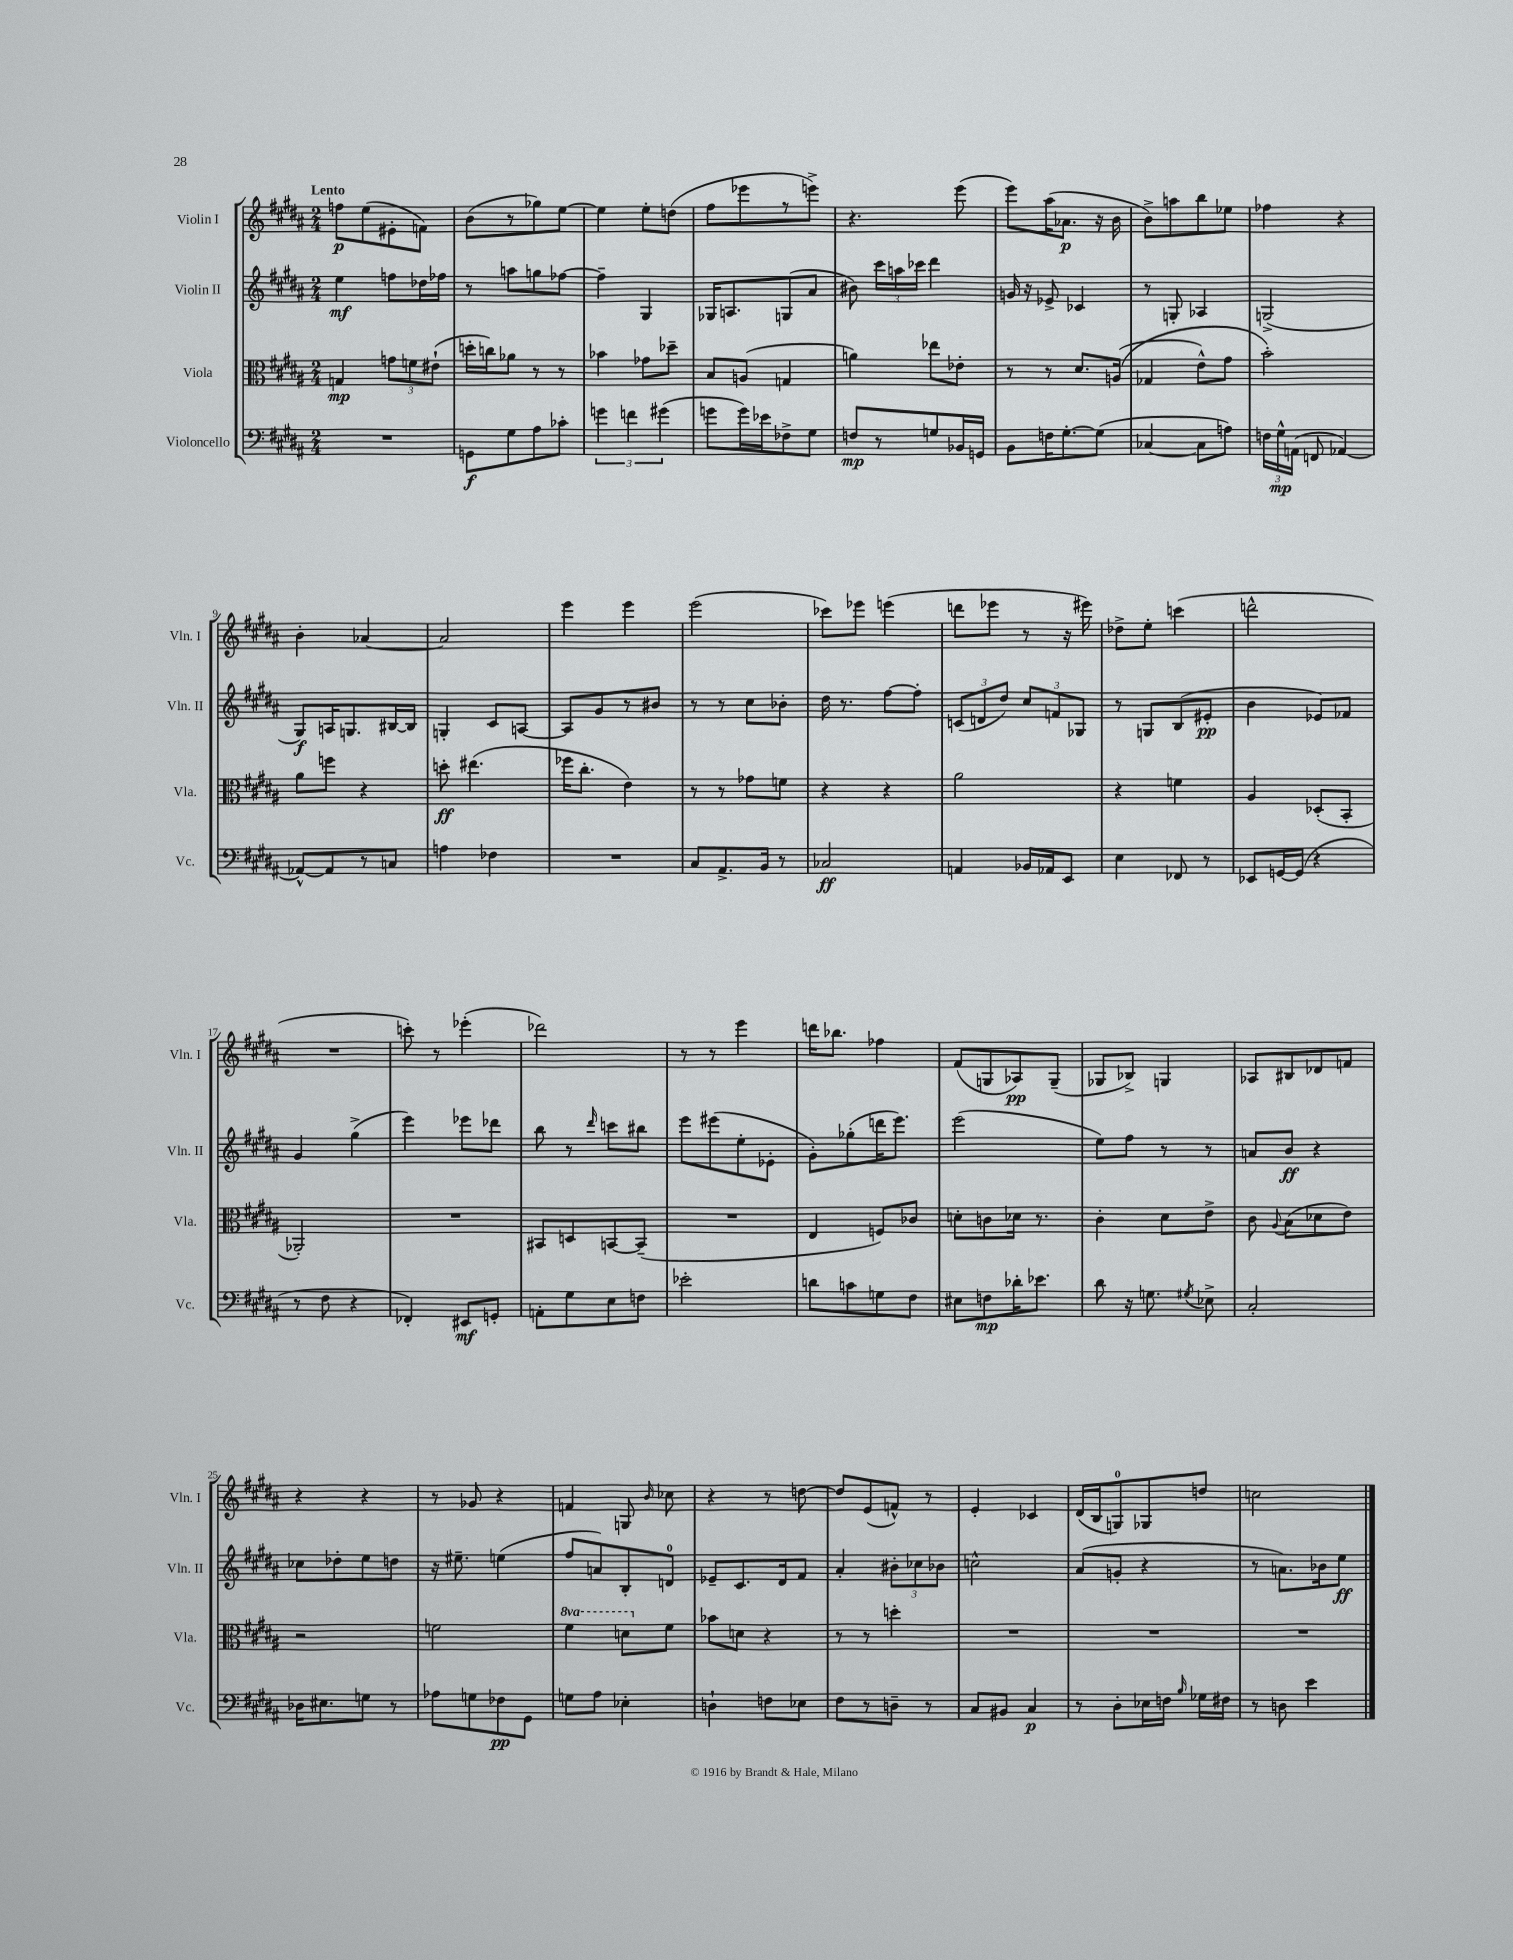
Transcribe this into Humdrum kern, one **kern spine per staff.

**kern	**dynam	**kern	**dynam	**kern	**dynam	**kern	**dynam
*part4	*part4	*part3	*part3	*part2	*part2	*part1	*part1
*staff4	*staff4	*staff3	*staff3	*staff2	*staff2	*staff1	*staff1
*I"Violoncello	*	*I"Viola	*	*I"Violin II	*	*I"Violin I	*
*I'Vc.	*	*I'Vla.	*	*I'Vln. II	*	*I'Vln. I	*
*clefF4	*	*clefC3	*	*clefG2	*	*clefG2	*
*k[f#c#g#d#a#]	*	*k[f#c#g#d#a#]	*	*k[f#c#g#d#a#]	*	*k[f#c#g#d#a#]	*
*M2/4	*	*M2/4	*	*M2/4	*	*M2/4	*
=1	=1	=1	=1	=1	=1	=1	=1
!	!	!	!	!	!	!LO:TX:a:B:t=Lento	!
2r	.	4Gn/	mp	4ee\	mf	8ffn\L	p
.	.	.	.	.	.	(8ee\	.
.	.	12gn\L	.	8ffn\L	.	8e#X'\	.
.	.	12fn\	.	.	.	.	.
.	.	.	.	16dd-X\L	.	8fn\J)	.
.	.	(12e#X`\J	.	.	.	.	.
.	.	.	.	16ff-X\JJ	.	.	.
=2	=2	=2	=2	=2	=2	=2	=2
8GGn\L	f	16ddn'\LL	.	8r	.	(8b\L	.
.	.	16ccn\J)	.	.	.	.	.
8G#\	.	8a-X\J	.	8aan\L	.	8r	.
8A#\	.	8r	.	8ggn\	.	8gg-X\)	.
8c-X'\J	.	8r	.	[8ff-X\J	.	[8ee\J	.
=3	=3	=3	=3	=3	=3	=3	=3
6gn\	.	4b-X\	.	4ff-~\]	.	4ee\]	.
6fn\	.	.	.	.	.	.	.
.	.	8g-X\L	.	4G#/	.	8ee'\L	.
(6g#X\	.	.	.	.	.	.	.
.	.	8dd-X~\J	.	.	.	(8ddn\J	.
=4	=4	=4	=4	=4	=4	=4	=4
8gn\L	.	8B/L	.	16G-X/KL	.	8ff#\L	.
.	.	.	.	8.An/	.	.	.
16g\L)	.	(8An/J	.	.	.	8eee-X\	.
16e-X\J	.	.	.	.	.	.	.
8F-X^\	.	4Gn/	.	(8Gn/	.	8r	.
8G#\J	.	.	.	8a#/J	.	8eeen^\J)	.
=5	=5	=5	=5	=5	=5	=5	=5
8Fn/L	mp	4an\)	.	8b#X\)	.	4.r	.
8r	.	.	.	24ccc#\LL	.	.	.
.	.	.	.	24aan\	.	.	.
.	.	.	.	24ccc-X\JJ	.	.	.
8Gn/	.	8ee-X\L	.	4ddd#\	.	.	.
16BB-X/L	.	8e-X'\J	.	.	.	(8eee\	.
16GGn/JJ	.	.	.	.	.	.	.
=6	=6	=6	=6	=6	=6	=6	=6
8BB\L	.	8r	.	16gn/	.	8eee\L)	.
.	.	.	.	16r	.	.	.
16Fn\K	.	8r	.	8e-X^/	.	(16aa#\K	.
[8.G#'\	.	.	.	.	.	8.a-X\J	p
.	.	8.d#/L	.	4c-X/	.	.	.
(8G#\J]	.	.	.	.	.	16r	.
.	.	((16An/Jk	.	.	.	16b\	.
=7	=7	=7	=7	=7	=7	=7	=7
[4C-X/	.	4G-X/	.	8r	.	8b^\L)	.
.	.	.	.	8Gn'/	.	8aan\	.
8C-\L]	.	8e^^\L)	.	4A-X/	.	8bb\	.
8An\J)	.	8g#\J	.	.	.	8ee-X\J	.
=8	=8	=8	=8	=8	=8	=8	=8
24Fn\LL	.	2b'\)	.	(2Gn^/	.	4ff-X\	.
24G#^^\	mp	.	.	.	.	.	.
(24AAn\JJ	.	.	.	.	.	.	.
8FFn/	.	.	.	.	.	.	.
[4AA-X/)	.	.	.	.	.	4r	.
!!LO:LB:g=z
=9	=9	=9	=9	=9	=9	=9	=9
8AA-X^^/L_	.	8a#\L	.	8G#/L)	f	4b'\	.
8AA-/]	.	8ffn\J	.	16An/K	.	.	.
.	.	.	.	8.Gn/	.	.	.
8r	.	4r	.	.	.	[4a-X/	.
8Cn/J	.	.	.	[16B#X/L	.	.	.
.	.	.	.	16B#/JJ]	.	.	.
=10	=10	=10	=10	=10	=10	=10	=10
4An\	.	8ddn'\	ff	4Gn'/	.	2a-/]	.
.	.	(4.ee#X\	.	.	.	.	.
4F-X\	.	.	.	8c#/L	.	.	.
.	.	.	.	[8An/J	.	.	.
=11	=11	=11	=11	=11	=11	=11	=11
2r	.	16ff-X\KL	.	8A/L]	.	4eee\	.
.	.	8.cc#'\J	.	.	.	.	.
.	.	.	.	8g#/	.	.	.
.	.	4e\)	.	8r	.	4eee\	.
.	.	.	.	8b#X/J	.	.	.
=12	=12	=12	=12	=12	=12	=12	=12
8C#/L	.	8r	.	8r	.	(2eee\	.
8.AA#^/	.	8r	.	8r	.	.	.
.	.	8g-X\L	.	8cc#\L	.	.	.
16BB/Jk	.	.	.	.	.	.	.
8r	.	8fn\J	.	8b-X'\J	.	.	.
=13	=13	=13	=13	=13	=13	=13	=13
2C-X/	ff	4r	.	16dd#\	.	8ccc-X\L)	.
.	.	.	.	8.r	.	.	.
.	.	.	.	.	.	8eee-X\J	.
.	.	4r	.	[8ff#\L	.	(4eeen\	.
.	.	.	.	8ff#'\J]	.	.	.
=14	=14	=14	=14	=14	=14	=14	=14
4AAn/	.	2a#\	.	(12cn/L	.	8dddn\L	.
.	.	.	.	12dn/	.	.	.
.	.	.	.	.	.	8eee-X\J	.
.	.	.	.	12dd#/J)	.	.	.
16BB-X/LL	.	.	.	12cc#/L	.	8r	.
16AA-X/J	.	.	.	.	.	.	.
.	.	.	.	12fn/	.	.	.
8EE/J	.	.	.	.	.	16r	.
.	.	.	.	12G-X/J	.	.	.
.	.	.	.	.	.	16eee#X\)	.
=15	=15	=15	=15	=15	=15	=15	=15
4E\	.	4r	.	8r	.	8dd-X^\L	.
.	.	.	.	8Gn/L	.	8ee'\J	.
8FF-X/	.	4fn\	.	(8B/	.	(4cccn\	.
8r	.	.	.	8e#X'/J	pp	.	.
=16	=16	=16	=16	=16	=16	=16	=16
8EE-X/L	.	4A#/	.	4b\	.	2dddn^^\	.
[16GGn/L	.	.	.	.	.	.	.
(16GG/JJ]	.	.	.	.	.	.	.
4r	.	(8D-X'/L	.	8e-X/L)	.	.	.
.	.	8BB'/J	.	8f-X/J	.	.	.
!!LO:LB:g=z
=17	=17	=17	=17	=17	=17	=17	=17
8r	.	2AA-X'/)	.	4g#/	.	2r	.
8F#\	.	.	.	.	.	.	.
4r	.	.	.	(4gg#^\	.	.	.
=18	=18	=18	=18	=18	=18	=18	=18
4FF-X'/)	.	2r	.	4eee\)	.	8cccn'\)	.
.	.	.	.	.	.	8r	.
8EE#X/L	mf	.	.	8eee-X\L	.	(4eee-X'\	.
8GGn'/J	.	.	.	8ddd-X\J	.	.	.
=19	=19	=19	=19	=19	=19	=19	=19
8AAn'\L	.	8BB#X/L	.	8bb\	.	2ddd-X\)	.
8G#\	.	8Dn/	.	8r	.	.	.
.	.	.	.	16qqddd#/	.	.	.
8E\	.	[8BBn/	.	8cccn\L	.	.	.
8Fn\J	.	(8BB~/J]	.	8bb#X\J	.	.	.
=20	=20	=20	=20	=20	=20	=20	=20
2e-X'\	.	2r	.	8eee\L	.	8r	.
.	.	.	.	(8eee#X\	.	8r	.
.	.	.	.	8ee'\	.	4eee\	.
.	.	.	.	8e-X'\J	.	.	.
=21	=21	=21	=21	=21	=21	=21	=21
8dn\L	.	4E/	.	8g#'\L)	.	16dddn\KL	.
.	.	.	.	.	.	8.bb-X\J	.
8cn\	.	.	.	(8gg-X'\	.	.	.
8Gn\	.	8Fn/L)	.	16dddn\K	.	4ff-X\	.
.	.	.	.	8.eee\J)	.	.	.
8F#\J	.	8c-X/J	.	.	.	.	.
=22	=22	=22	=22	=22	=22	=22	=22
8E#X\L	.	8dn'\L	.	(2eee\	.	(8f#/L	.
8Fn\	mp	8cn\	.	.	.	8Gn/	.
16d-X'\K	.	16d-X\Jk	.	.	.	8A-X/)	pp
8.e-X\J	.	8.r	.	.	.	.	.
.	.	.	.	.	.	(8G~/J	.
=23	=23	=23	=23	=23	=23	=23	=23
8d#\	.	4c#'\	.	8ee\L)	.	8G-X/L	.
16r	.	.	.	8ff#\J	.	8B-X^/J)	.
8.Gn\	.	.	.	.	.	.	.
.	.	8d#\L	.	8r	.	4Gn/	.
8qG#X/	.	.	.	.	.	.	.
8E-X^\	.	8e^\J	.	8r	.	.	.
=24	=24	=24	=24	=24	=24	=24	=24
2C#'/	.	8c#\	.	8an/L	.	8A-X/L	.
.	.	8qqA#/	.	.	.	.	.
.	.	(8B\L	.	8b/J	ff	8B#X/	.
.	.	8d-X\	.	4r	.	8d-X/	.
.	.	8e\J)	.	.	.	8fn/J	.
!!LO:LB:g=z
=25	=25	=25	=25	=25	=25	=25	=25
16D-X\KL	.	2r	.	8cc-X\L	.	4r	.
8.E#X\	.	.	.	.	.	.	.
.	.	.	.	8dd-X'\	.	.	.
8Gn\J	.	.	.	8ee\	.	4r	.
8r	.	.	.	8ddn\J	.	.	.
=26	=26	=26	=26	=26	=26	=26	=26
8A-X\L	.	2fn\	.	16r	.	8r	.
.	.	.	.	8.ee#X~\	.	.	.
8Gn\	.	.	.	.	.	8g-X/	.
8F-X\	pp	.	.	(4een\	.	4r	.
8GG#\J	.	.	.	.	.	.	.
=27	=27	=27	=27	=27	=27	=27	=27
*	*	*8va	*	*	*	*	*
8Gn\L	.	4ff#\	.	8ff#/L	.	4fn/	.
8A#\J	.	.	.	8an/)	.	.	.
4E-X'\	.	8ddn\L	.	8B'/	.	8Gn/	.
.	.	.	.	.	.	16qqb/	.
*	*	*X8va	*	*	*	*	*
.	.	8f#\J	.	8dn/J	.	8cc-X\	.
=28	=28	=28	=28	=28	=28	=28	=28
4Dn`\	.	8b-X\L	.	8e-X~/L	.	4r	.
.	.	8dn\J	.	8.c#/	.	.	.
8Fn\L	.	4r	.	.	.	8r	.
.	.	.	.	16d#/k	.	.	.
8E-X\J	.	.	.	8f#/J	.	[8ddn\	.
=29	=29	=29	=29	=29	=29	=29	=29
8F#\L	.	8r	.	4a#'/	.	8dd/L]	.
8r	.	8r	.	.	.	(8e/	.
8Dn~\J	.	4ddn'\	.	12b#X'\L	.	8fn^^/J)	.
.	.	.	.	12cc-X\	.	.	.
8r	.	.	.	.	.	8r	.
.	.	.	.	12b-X\J	.	.	.
=30	=30	=30	=30	=30	=30	=30	=30
8C#/L	.	2r	.	2ccn^^\	.	4e'/	.
8BB#X/J	.	.	.	.	.	.	.
4C#/	p	.	.	.	.	4c-X/	.
=31	=31	=31	=31	=31	=31	=31	=31
8r	.	2r	.	(8a#/L	.	(16d#/LL	.
.	.	.	.	.	.	16B/J	.
8D#'\L	.	.	.	8gn'/J	.	8Gn/)	.
16E-X\L	.	.	.	4r	.	8G-X/	.
16Fn\JJ	.	.	.	.	.	.	.
16qqB/	.	.	.	.	.	.	.
16G-X\LL	.	.	.	.	.	8ddn/J	.
16F#X\JJ	.	.	.	.	.	.	.
=32	=32	=32	=32	=32	=32	=32	=32
8r	.	2r	.	8r	.	2ccn\	.
8Dn\	.	.	.	8.an\L)	.	.	.
4e\	.	.	.	.	.	.	.
.	.	.	.	16b-X\k	.	.	.
.	.	.	.	8ee\J	ff	.	.
==	==	==	==	==	==	==	==
*-	*-	*-	*-	*-	*-	*-	*-
